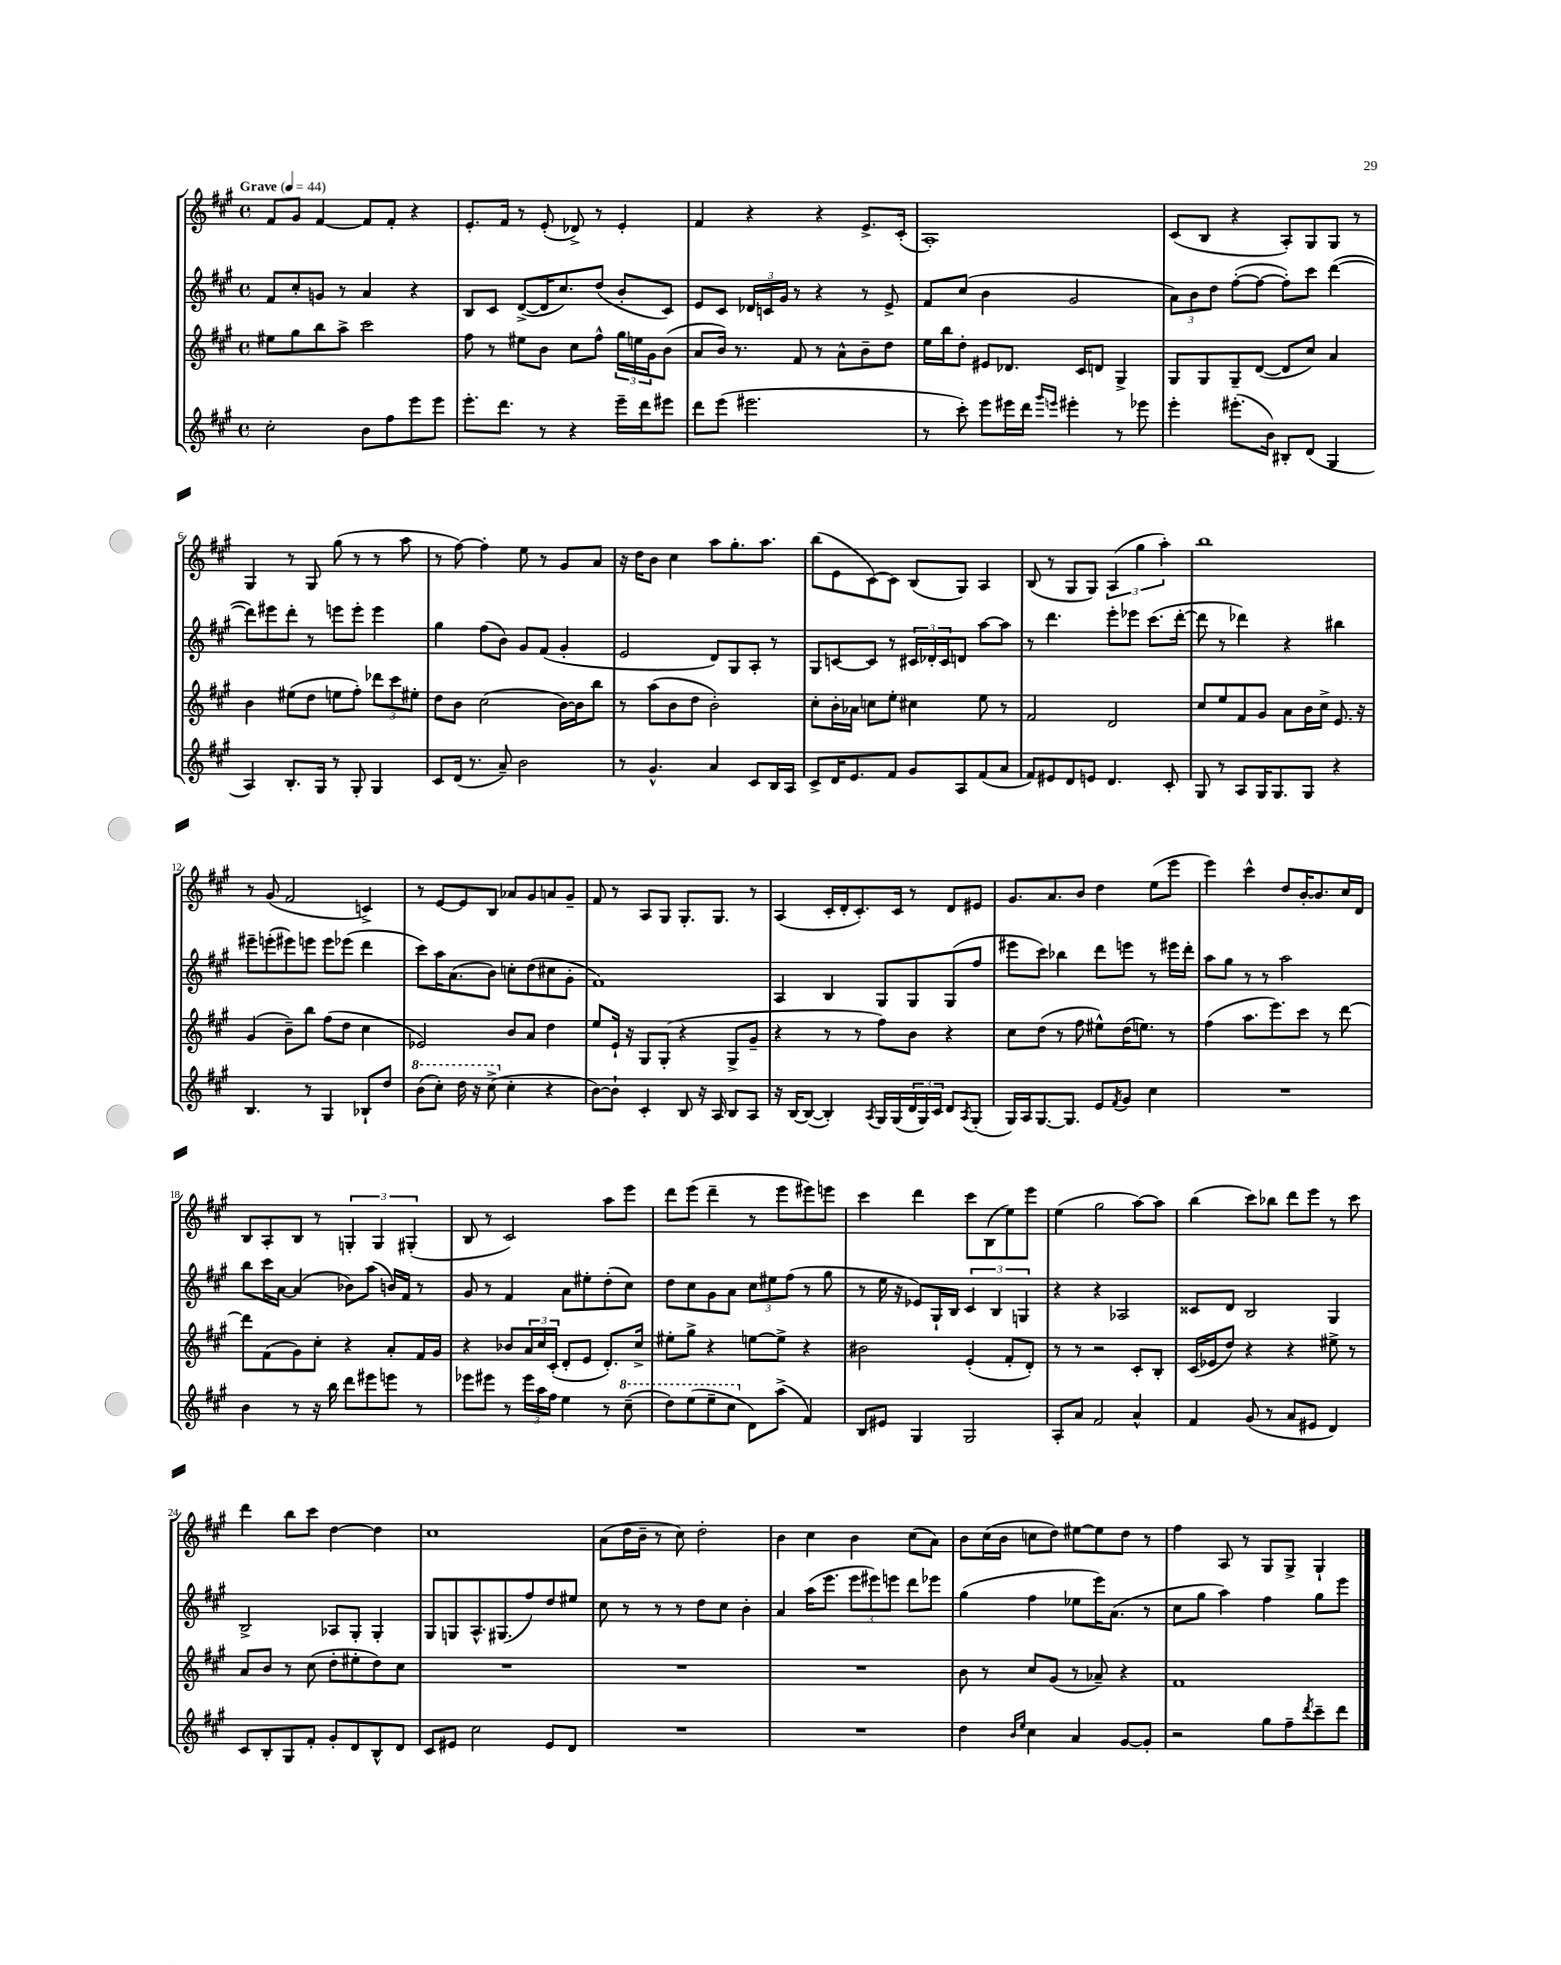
<<
\new StaffGroup <<
\new Staff = "s0" {
    \clef treble \key a \major \defaultTimeSignature \time 4/4 \tempo "Grave" 4 = 44
    fis'8 gis'8 fis'4~ fis'8 fis'8-. r4 |
    e'8.-. fis'16 r8 e'8-.( des'8->) r8 e'4-. |
    fis'4 r4 r4 e'8.-> cis'16-.( |
    a1-.) |
    cis'8( b8 r4 a8-.) gis8 gis8 r8 |
    gis4 r8 gis8 gis''8( r8 r8 a''8 |
    r8 fis''8~) fis''4-. e''8 r8 gis'8 a'8 |
    r16 d''16 b'8 cis''4 a''8 gis''8.-. a''8. |
    b''8( e'8 cis'8~) cis'8 b8( gis8) a4 |
    b8( r8 gis8 gis8) \tuplet 3/2 { a4( gis''4 a''4-.) } |
    b''1 |
    r8 gis'8( fis'2 c'4->) |
    r8 e'8~ e'8 b8 aes'8 gis'8 a'8 gis'8-- |
    fis'8 r8 a8 gis8 gis8.-. gis8. r8 |
    a4( cis'16-. d'16-. cis'8.-.) cis'16 r8 d'8 eis'8 |
    gis'8. a'8. b'8 d''4 e''8( e'''8 |
    e'''4) cis'''4-^ d''8 b'16~-. b'8. cis''16 d'16 |
    b8 a8-. b8 r8 \tuplet 3/2 { g4-. g4 gis4-.( } |
    b8 r8 cis'2) a''8 e'''8 |
    d'''8 e'''8( d'''4-- r8 e'''8 eis'''8) e'''8 |
    cis'''4 d'''4 cis'''8 b8( e''8) e'''8 |
    e''4( gis''2 a''8~) a''8 |
    b''4( cis'''8) bes''8 d'''8 e'''8 r8 cis'''8 |
    d'''4 b''8 cis'''8 d''4~ d''4 |
    cis''1 |
    a'8( d''16 b'16-- r8 cis''8) d''2-. |
    b'4 cis''4 b'4 cis''8( a'8) |
    b'8 cis''16( b'16 c''8 d''8) eis''8~ eis''8 d''8 r8 |
    fis''4 a8 r8 gis8 gis8-> gis4-! \bar "|." |
}
\new Staff = "s1" {
    \clef treble \key a \major \defaultTimeSignature \time 4/4
    fis'8 cis''8-. g'8 r8 a'4 r4 |
    b8 cis'8 d'8~->( d'16 cis''8.) d''8( b'8-. cis'8) |
    e'8 cis'8 \tuplet 3/2 { des'16 c'16 gis'16 } r8 r4 r8 e'8-> |
    fis'8 cis''8( b'4 gis'2 |
    \tuplet 3/2 { a'8) b'8 d''8 } fis''8~-.( fis''8~ fis''8-.) cis'''8 d'''4~( |
    d'''8) eis'''8 d'''8-. r8 e'''8 e'''8-. e'''4 |
    gis''4 fis''8( b'8) gis'8 fis'8( gis'4-. |
    e'2 d'8) gis8 a8-. r8 |
    gis8 c'8~ c'8 r8 \tuplet 3/2 { cis'16 des'16-. cis'16 } d'8 a''8~ a''8 |
    r8 d'''4. e'''8-. ees'''8 cis'''8.( d'''16~-. |
    d'''8 r8 des'''4) r4 bis''4 |
    eis'''8-- e'''8-.( eis'''8) e'''8 e'''8 ees'''8( d'''4 |
    cis'''8) a''16 a'8.( b'8) c''8-. d''8( cis''8 gis'8-. |
    fis'1) |
    a4 b4 gis8 gis8 gis8( fis''8 |
    eis'''8 cis'''8) bes''4 d'''8 e'''8 r8 eis'''16 d'''16-. |
    a''8 gis''8 r8 r8 a''2 |
    b''8 cis'''16 a'16~ a'4( bes'8) a''8( b'16) fis'16 r8 |
    gis'8 r8 fis'4 a'8 eis''8-. d''8-.( cis''8) |
    d''8 cis''8 gis'8 a'8 \tuplet 3/2 { cis''8 eis''8 fis''8( } r8 gis''8 |
    r8 e''16 r16 ees'8) gis16-! b16 \tuplet 3/2 { cis'4 b4 g4 } |
    r4 r4 aes2 |
    cisis'8 d'8 b2 gis4 |
    b2-> aes8 gis8-. gis4-. |
    gis8 g8 a8.-^ gis8.( fis''8) d''8 eis''8 |
    cis''8 r8 r8 r8 d''8 cis''8 b'4-. |
    a'4 a''16( e'''8. \tuplet 3/2 { e'''8 eis'''8) e'''8 } d'''8 ees'''8 |
    gis''4( fis''4 ees''8 e'''16) a'8.( r8 |
    cis''8 gis''8 a''4) fis''4 gis''8 e'''8 \bar "|." |
}
\new Staff = "s2" {
    \clef treble \key a \major \defaultTimeSignature \time 4/4
    eis''8 gis''8 b''8 a''8-> cis'''2 |
    fis''8 r8 eis''8 b'8 cis''8 fis''8-^ \tuplet 3/2 { gis''16 e''16 gis'16 } b'8( |
    a'8 b'16) r8. fis'8 r8 a'8-^ b'8-- d''8 |
    e''16 b''16 d''8-. eis'8 des'8. cis'16 d'8 gis4-> |
    gis8 gis8 gis8-- d'8~( d'8 cis''8) a'4 |
    b'4 eis''8( d''8 e''8 fis''8-.) \tuplet 3/2 { des'''8 cis'''8 eis''8-. } |
    d''8 b'8 cis''2( b'16~) b'16 b''8 |
    r8 a''8( b'8 d''8 b'2-.) |
    cis''8-. b'16-. aes'16 c''8 e''8-. cis''4 e''8 r8 |
    fis'2 d'2 |
    cis''8 e''8 fis'8 gis'8 a'8 b'16 cis''16-> e'8. r16 |
    gis'4( b'8--) b''8 fis''8( d''8 cis''4 |
    ees'2) b'8 a'8 d''4 |
    e''8 e'16-! r16 gis8 gis8-.( r4 gis8-> gis'8-- |
    r4 r8 r8 fis''8) b'8 r4 |
    cis''8 d''8( r8 fis''8 eis''8-^) d''16( e''8.) r8 |
    fis''4( a''8. e'''8.) cis'''8 r8 d'''8~ |
    d'''8 fis'8( gis'8) cis''8-. r4 a'8-. fis'16 gis'16 |
    r4 bes'8 \tuplet 3/2 { a'16 cis''16 cis'16-.( } d'8-. e'8 d'8.-.) cis''16-> |
    eis''8-. gis''8-> r4 e''8~ e''8-> r4 |
    bis'2 e'4-.( fis'8-. d'8-.) |
    r8 r8 r2 cis'8-. b8-. |
    cis'16( ees'16 d''8) r4 r4 eis''8-> r8 |
    a'8 b'8 r8 cis''8( d''8-. eis''8-. d''8) cis''8 |
    R1 |
    R1 |
    R1 |
    b'8 r8 cis''8 gis'8( r8 aes'8--) r4 |
    fis'1 \bar "|." |
}
\new Staff = "s3" {
    \clef treble \key a \major \defaultTimeSignature \time 4/4
    cis''2-. b'8 fis''8 e'''8 e'''8 |
    e'''8.-. d'''8. r8 r4 e'''16-- d'''16 eis'''8 |
    d'''8 e'''8( eis'''2. |
    r8 cis'''8-.) e'''8 eis'''16 d'''16 \grace { gis'''16 e'''16 } eis'''4-. r8 ees'''8 |
    e'''4-. eis'''8.-.( b'16) bis8-. d'8( gis4 |
    a4) b8.-. gis16 r8 gis8-. gis4 |
    cis'8 d'16( r8. a'8--) b'2 |
    r8 gis'4.-^ a'4 cis'8 b16 a16 |
    cis'8-> d'16 e'8. fis'8 gis'8 a8 fis'8( a'8 |
    fis'8) eis'8 d'8 e'8 d'4. cis'8-. |
    gis8 r8 a8 gis16 gis8. gis8 r4 |
    b4. r8 gis4 bes8-! d''8 |
    \ottava #1 b''8( cis'''8-.) d'''16 r16 cis'''8->( \ottava #0 cis''4-. r4 |
    b'8~) b'8-! cis'4-. b8 r16 a16 b8 a8 |
    r16 b16~ b8~( b4-.) \acciaccatura { a8 } gis16 gis16( \tuplet 3/2 { d'16 gis16) cis'16 } d'8 \acciaccatura { a8 } gis8-.( |
    gis16) a16 gis8.~ gis8. e'8 \acciaccatura { fis'8 } gis'8 cis''4 |
    R1 |
    b'4 r8 r16 b''16 d'''8 eis'''8 e'''8 r8 |
    ees'''8 eis'''8 r8 \tuplet 3/2 { eis'''16 a''16 fis''16 } e''4 r8 \ottava #1 cis'''8--( |
    d'''8) e'''8( e'''8-- cis'''8 \ottava #0 d'8) a''8->( fis'4) |
    b8 eis'8 gis4 gis2 |
    a8-. a'8 fis'2 a'4-^ |
    fis'4 gis'8( r8 a'8 eis'8 d'4) |
    cis'8 b8-. gis8 fis'8-. gis'8-. d'8 b8-^ d'8 |
    cis'8 eis'8 cis''2 eis'8 d'8 |
    R1 |
    R1 |
    d''4 \grace { b'16 e''16 } cis''4 a'4 gis'8~ gis'8-. |
    r2 gis''8 fis''8-- \acciaccatura { d'''8 } cis'''8-- d'''8 \bar "|." |
}
>>
>>
